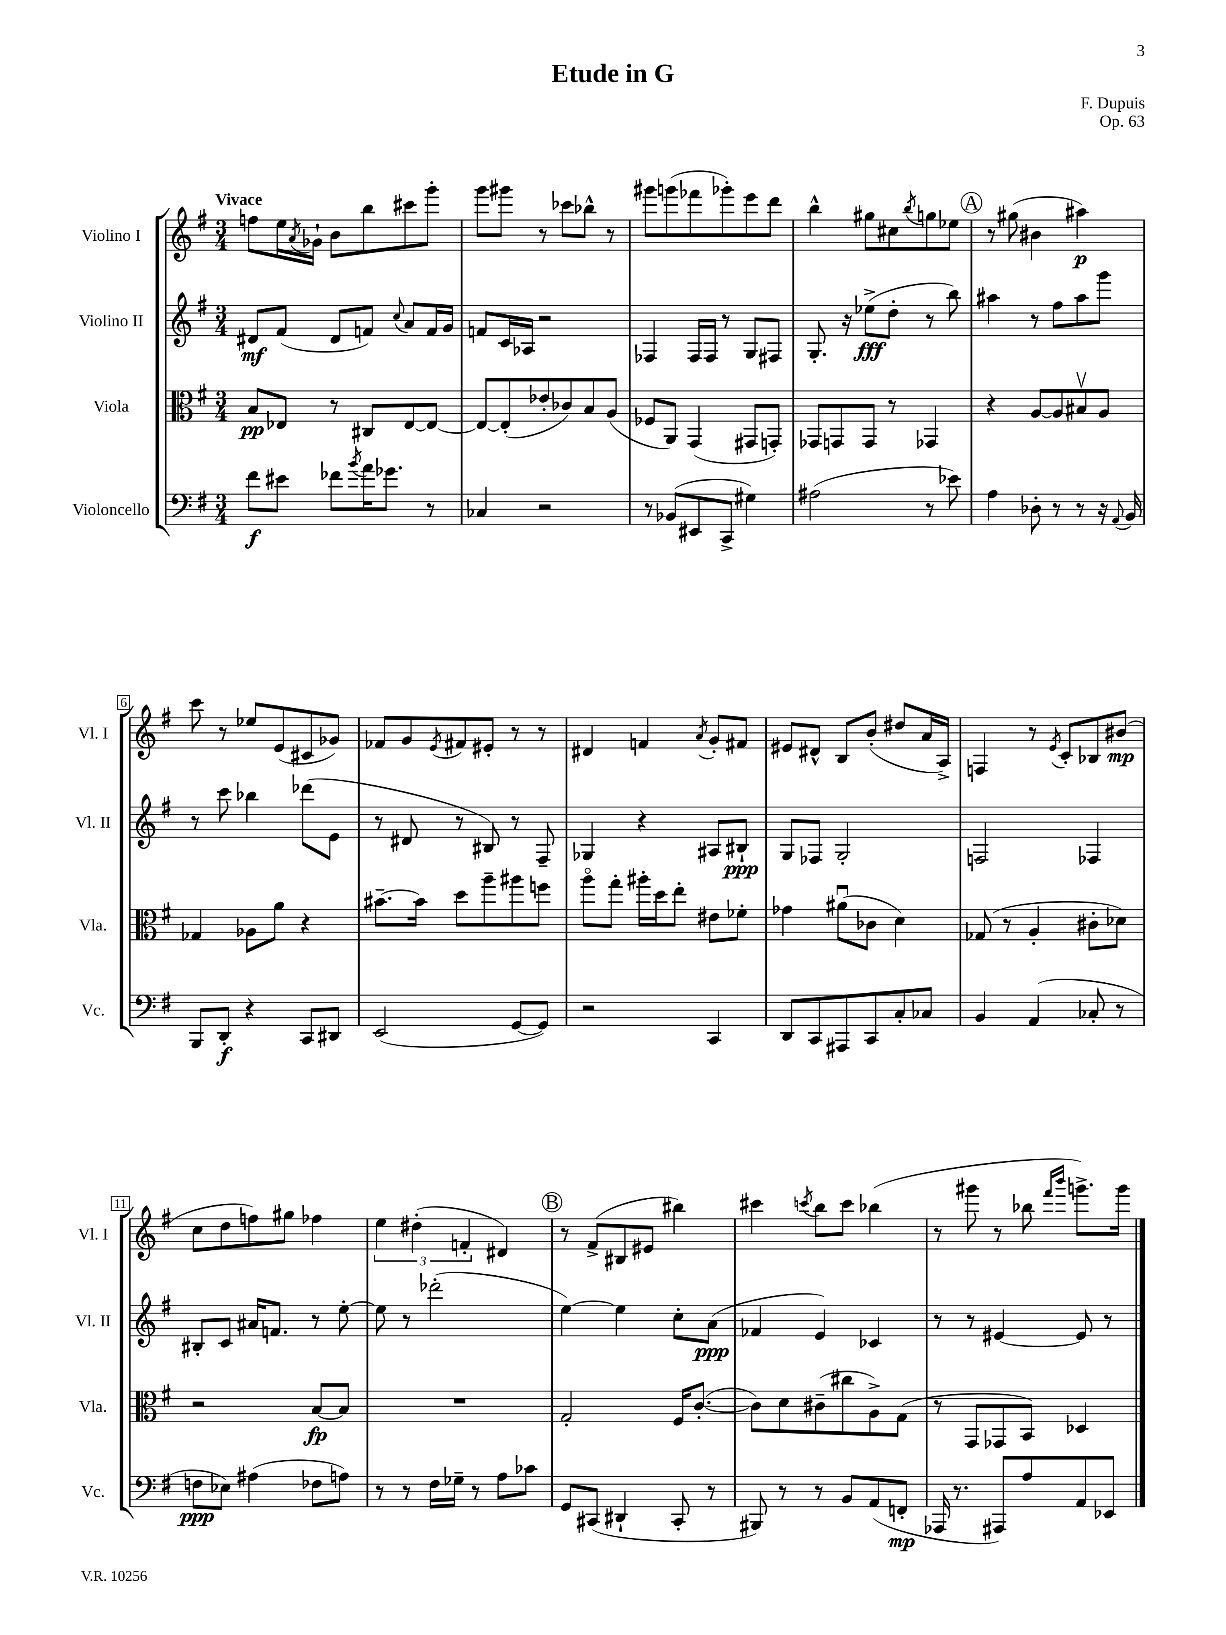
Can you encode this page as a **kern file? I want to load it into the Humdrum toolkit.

**kern	**kern	**kern	**kern
*staff4	*staff3	*staff2	*staff1
*clefF4	*clefC3	*clefG2	*clefG2
*k[f#]	*k[f#]	*k[f#]	*k[f#]
*M3/4	*M3/4	*M3/4	*M3/4
8f#	8B	8d#	8ff
8e#	8E-	(8f#	16ee
.	.	.	8qa
.	.	.	16g-`
8f-	8r	8d#	8b
8qb	.	.	.
16a	8C#	8f)	8bb
8.g-	.	.	.
.	.	8qqcc	.
.	[8E-	8a	8ccc#
8r	8E-_	16f	8ggg'
.	.	16g	.
=	=	=	=
4C-	8E-_	8f	8ggg
.	(8E-']	16c	8ggg#
.	.	16A-	.
2r	8e-'	2r	8r
.	8c-)	.	8ccc-
.	8B	.	8bb-^^
.	(8A	.	8r
=	=	=	=
8r	8F-	4F-	8ggg#
(8BB-	8AA)	.	(8ggg
8EE#	(4GG	16F-	8fff-
.	.	16F-	.
8CC^	.	8r	8ggg-')
4G#)	8GG#	8G	8eee
.	8GG')	8F#	8ddd
=	=	=	=
(2A#	8GG-	8.G'	4bb^^
.	8GG	.	.
.	.	16r	.
.	8GG	(8ee-^	8gg#
.	8r	8dd'	8cc#
.	.	.	8qbb
8r	4GG-	8r	8gg
8e-)	.	8bb)	8ee-
=	=	=	=
4A	4r	4aa#	8r
.	.	.	(8gg#
8D-'	[8A	8r	4b#
8r	8A]	8ff#	.
8r	8B#v	8aa#	4aa#)
16r	8A	8ggg	.
8qqAA	.	.	.
16BB	.	.	.
=	=	=	=
8BBB	4G-	8r	8ccc
8DD'	.	8ccc	8r
4r	8A-	4bb-	8ee-
.	8a	.	(8e
8CC	4r	(8ddd-	8c#
8DD#	.	8e	8g-)
=	=	=	=
(2EE	[8.b#~	8r	8f-
.	.	8d#	8g
.	16b#]	.	.
.	.	.	8qe
.	8dd	8r	8f#
.	8aa~	8B#)	8e#'
[8GG	8aa#	8r	8r
8GG])	8ff	8F#~	8r
=	=	=	=
2r	8aao	4G-	4d#
.	8gg'	.	.
.	16aa#'	4r	4f
.	16dd	.	.
.	8ee'	.	.
.	.	.	8qa
4CC	8e#	8A#	8g'
.	8f-'	8B#`	8f#
=	=	=	=
8DD	4g-	8G	8e#
8CC	.	8F-	8d#^^
8AAA#	(8a#u	2G'	8B
8CC	8c-	.	(8b'
8C'	4d)	.	8dd#
8C-	.	.	16a
.	.	.	16A^)
=	=	=	=
4BB	(8G-	2F	4F
.	8r	.	.
(4AA	4A'	.	8r
.	.	.	8qe
.	.	.	8c'
8C-'	8c#'	4F-	8B-
8r	8d-)	.	(8b#
=	=	=	=
8F	2r	8B#'	8cc
8E-)	.	8c	8dd
(4A#	.	16a#	8ff)
.	.	8.f	.
.	.	.	8gg#
8F-	[8B	8r	4ff-
8A)	8B]	[8ee'	.
=	=	=	=
8r	2.r	8ee]	6ee
8r	.	8r	.
.	.	.	(6dd#'
16F#	.	(2ddd-'	.
16G-~	.	.	.
.	.	.	6f'
8r	.	.	.
8A	.	.	4d#)
8c-	.	.	.
=	=	=	=
8GG	2G'	[4ee)	8r
(8CC#	.	.	(8f#^
4DD#`	.	4ee]	8B#
.	.	.	8e#
8CC#'	16F#	8cc'	4bb#)
.	([8.c'	.	.
8r	.	(8a	.
=	=	=	=
8BBB#)	8c])	4f-	4ccc#
8r	8d	.	.
.	.	.	8qccc
8r	(8c#~	4e)	8bb
8BB	8cc#	.	8ccc
(8AA	8A^)	4c-	(4bb-
8FF'	(8G	.	.
=	=	=	=
16AAA-	8r	8r	8r
8.r	.	.	.
.	8GG	8r	8ggg#
8AAA#)	8GG-	[4e#	8r
8A	8BB)	.	8bb-
.	.	.	16qqfff#
.	.	.	16qqbbb
8AA	4D-	8e#]	8.ggg^)
8EE-	.	8r	.
.	.	.	16ggg
==	==	==	==
*-	*-	*-	*-
